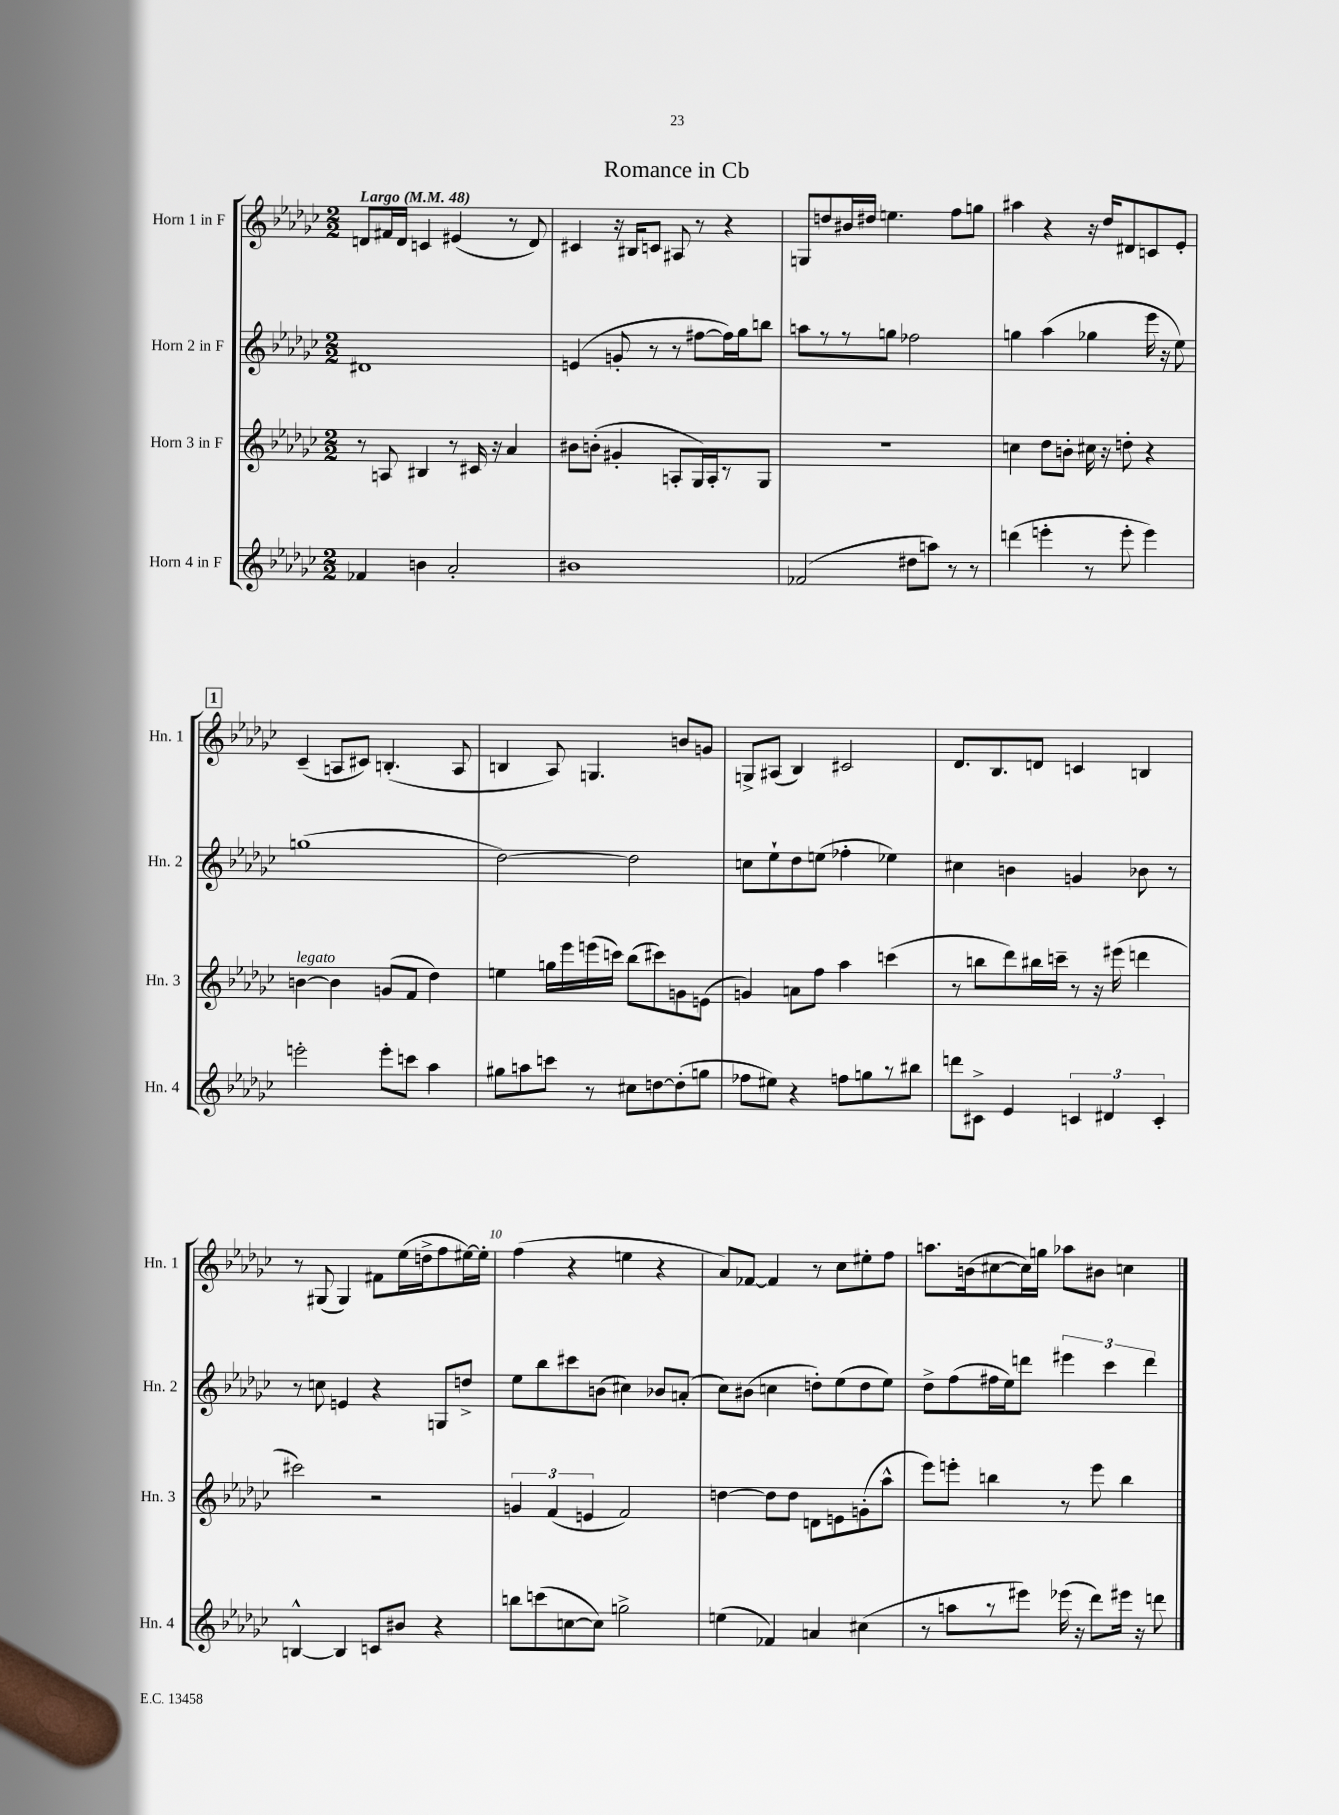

**kern	**kern	**kern	**kern
*staff4	*staff3	*staff2	*staff1
*clefG2	*clefG2	*clefG2	*clefG2
*k[b-e-a-d-g-c-]	*k[b-e-a-d-g-c-]	*k[b-e-a-d-g-c-]	*k[b-e-a-d-g-c-]
*M2/2	*M2/2	*M2/2	*M2/2
*MM48	*MM48	*MM48	*MM48
4f-	8r	1d#	8d
.	8A	.	16f#
.	.	.	16d
4b	4B#	.	4c
2a-'	8r	.	(4e#
.	16c#	.	.
.	16r	.	.
.	4a-	.	8r
.	.	.	8d)
=	=	=	=
1b#	8b#	(4e	4c#
.	(8b'	.	.
.	4g#'	8g'	16r
.	.	.	16B#
.	.	8r	8c
.	8A'	8r	8A#
.	16G-)	[8ff#	8r
.	16A'	.	.
.	8r	16ff#])	4r
.	.	16gg-	.
.	8G-	8bb	.
=	=	=	=
(2f-	1r	8aa	8G
.	.	8r	8dd
.	.	8r	16b#
.	.	.	16dd#
.	.	8gg	4.ee
8dd#	.	2ff-	.
8aa)	.	.	.
8r	.	.	8ff
8r	.	.	8gg
=	=	=	=
(4ddd	4cc	4gg	4aa#
4eee'	8dd-	(4aa-	4r
.	8b'	.	.
8r	16cc#	4gg-	16r
.	16r	.	16dd-
8eee'	8dd'	.	8d#
4eee)	4r	16eee-	8c
.	.	16r	.
.	.	8ee-)	8e-'
=	=	=	=
2eee'	[4b	(1gg	(4c-~
.	4b]	.	8A
.	.	.	8c#)
8eee'	(8g	.	(4.B'
8ccc	8f	.	.
4aa-	4dd-)	.	.
.	.	.	8A
=	=	=	=
8gg#	4ee	[2dd-)	4B
8aa	.	.	.
8ccc	16gg	.	8A-)
.	16eee-	.	.
8r	(16eee	.	4.G
.	16ccc)	.	.
8cc#	(8bb-	2dd-]	.
[8dd	8ccc#)	.	.
(8dd']	8g	.	8b
8gg	(8e	.	8g
=	=	=	=
8ff-	4g)	8cc	8G^
8ee#)	.	8ee-`	(8A#
4r	8a	8dd-	4B-)
.	8ff	(8ee	.
8ff	4aa-	4ff-'	2c#
8gg	.	.	.
8r	(4ccc	4ee-)	.
8bb#	.	.	.
=	=	=	=
8ddd	8r	4cc#	8.d-
8c#^	8bb	.	.
.	.	.	8.B-
4e-	8ddd-)	4b	.
.	16bb#	.	8d
.	16ccc~	.	.
6c	8r	4g	4c
.	16r	.	.
6d#	.	.	.
.	(16eee#	.	.
.	4ddd	8b-	4B
6c'	.	.	.
.	.	8r	.
=	=	=	=
[4B^^	2ccc#)	8r	8r
.	.	8cc	(8G#
4B]	.	4e	4G#)
8c	2r	4r	8f#
8b#	.	.	(16ee-
.	.	.	16dd^
4r	.	8G	8ff
.	.	8dd^	[16ee#)
.	.	.	16ee#']
=	=	=	=
8bb	6g	8ee-	(4ff
(8ccc	.	8bb-	.
.	(6f	.	.
[8cc	.	8ccc#	4r
.	6e	.	.
8cc])	.	(8b	.
2gg^	2f)	4cc#)	4ee
.	.	8b-	4r
.	.	(8a'	.
=	=	=	=
(4ee	[4dd	8cc-)	8a-)
.	.	(8b#	[8f-
4f-)	8dd]	4cc	4f-]
.	8dd	.	.
4a	8d	8dd')	8r
.	8e	(8ee-	8cc-
(4cc#	(8g'	8dd	8ee#'
.	8aa-^^	8ee-)	8ff
=	=	=	=
8r	8eee-)	8dd-^	8.aa
8aa	8eee'	(8ff	.
.	.	.	(16b
8r	4bb	16ff#	[8cc#
.	.	16ee-)	.
8eee#)	.	8ddd	16cc#])
.	.	.	16gg
(16eee-	8r	6eee#	8aa-
16r	.	.	.
8ddd-)	8eee	.	8b#
.	.	6ccc-	.
16eee#	4bb	.	4cc
16r	.	.	.
.	.	6ddd	.
8ddd	.	.	.
==	==	==	==
*-	*-	*-	*-
